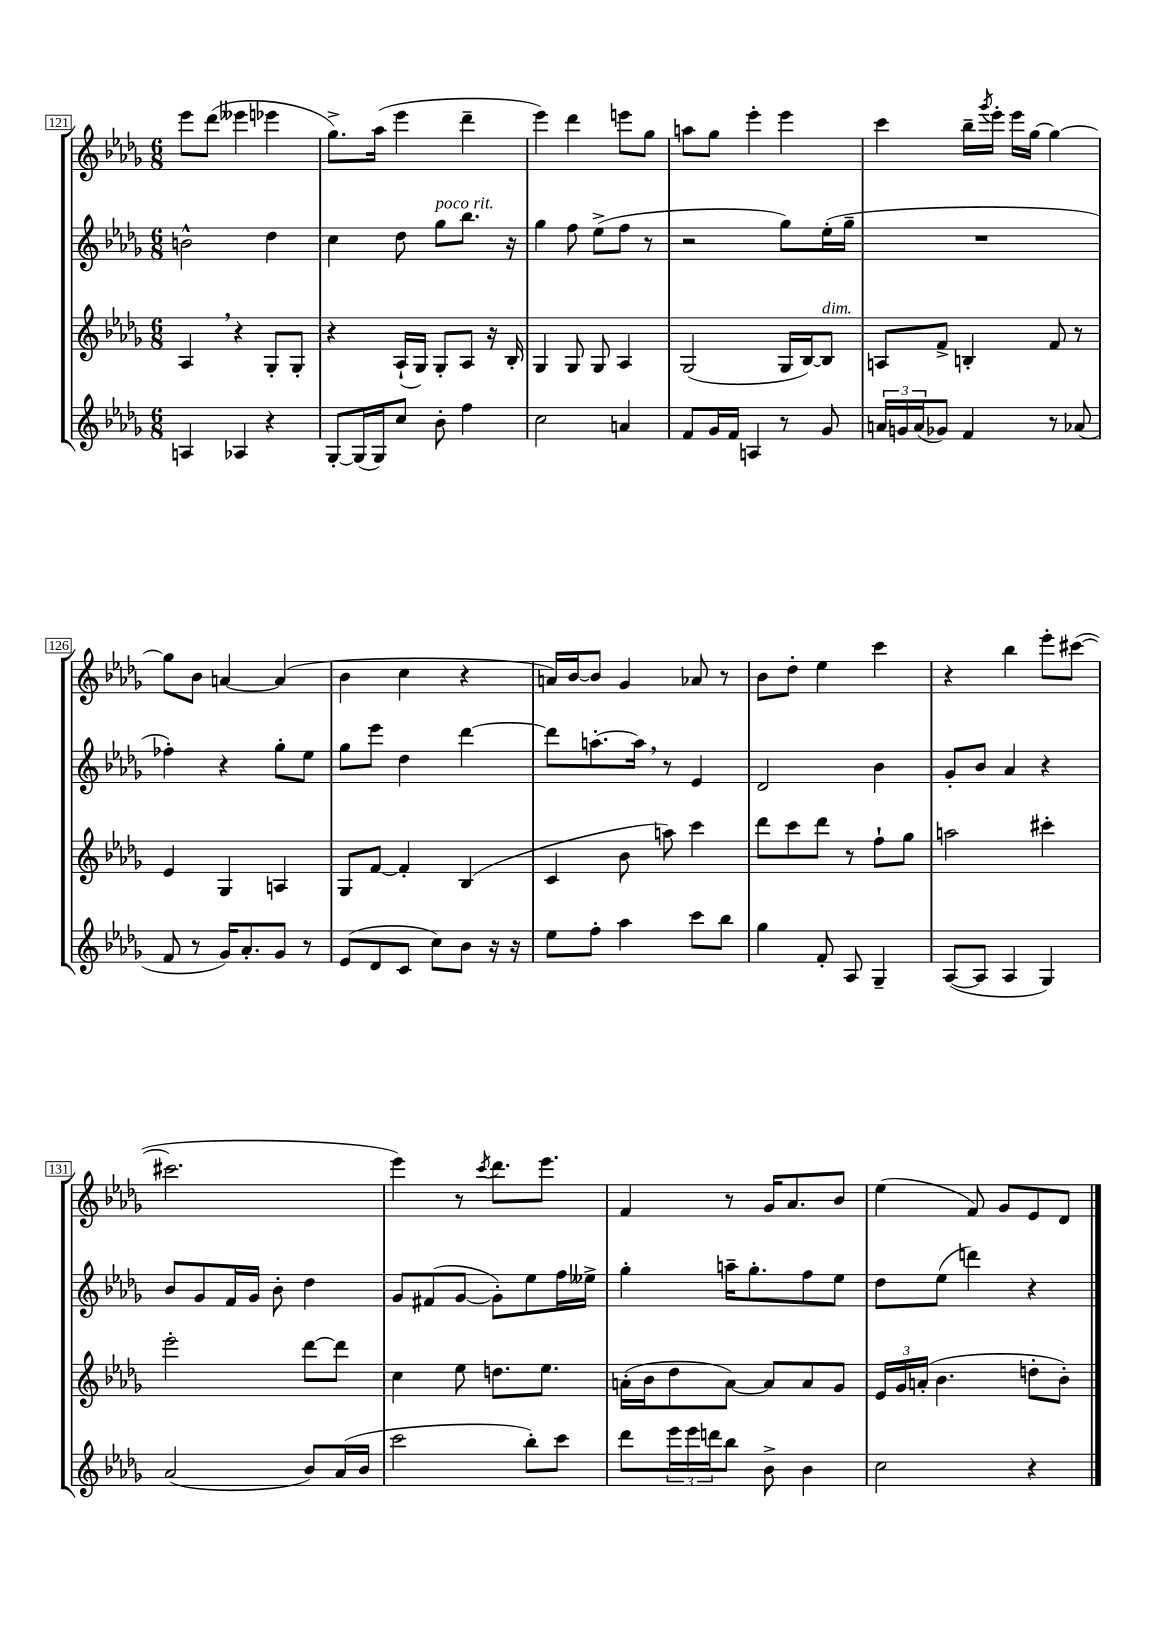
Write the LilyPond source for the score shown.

<<
\new StaffGroup <<
\new Staff = "s0" {
    \clef treble \key des \major \numericTimeSignature \time 6/8
    ees'''8 des'''8( eeses'''4 ees'''4 |
    ges''8.->) aes''16( ees'''4 des'''4-- |
    ees'''4) des'''4 e'''8 ges''8 |
    a''8 ges''8 ees'''4-. ees'''4 |
    c'''4 bes''16-- \acciaccatura { ges'''8 } ees'''16-. ees'''16 ges''16~ ges''4~ |
    ges''8 bes'8 a'4~ a'4( |
    bes'4 c''4 r4 |
    a'16) bes'16~ bes'8 ges'4 aes'8 r8 |
    bes'8 des''8-. ees''4 c'''4 |
    r4 bes''4 ees'''8-. cis'''8~( |
    cis'''2. |
    ees'''4) r8 \acciaccatura { c'''8 } des'''8. ees'''8. |
    f'4 r8 ges'16 aes'8. bes'8 |
    ees''4( f'8) ges'8 ees'8 des'8 \bar "|." |
}
\new Staff = "s1" {
    \clef treble \key des \major \numericTimeSignature \time 6/8
    b'2-^ des''4 |
    c''4 des''8 ges''8^\markup { \italic "poco rit." } bes''8. r16 |
    ges''4 f''8 ees''8->( f''8 r8 |
    r2 ges''8) ees''16-.( ges''16-- |
    R2. |
    fes''4-.) r4 ges''8-. ees''8 |
    ges''8 ees'''8 des''4 des'''4~ |
    des'''8 a''8.~-. a''16 \breathe r8 ees'4 |
    des'2 bes'4 |
    ges'8-. bes'8 aes'4 r4 |
    bes'8 ges'8 f'16 ges'16 bes'8-. des''4 |
    ges'8 fis'8( ges'8~ ges'8-.) ees''8 f''16 eeses''16-> |
    ges''4-. a''16-- ges''8.-. f''8 ees''8 |
    des''8 ees''8( d'''4) r4 \bar "|." |
}
\new Staff = "s2" {
    \clef treble \key des \major \numericTimeSignature \time 6/8
    aes4 \breathe r4 ges8-. ges8-. |
    r4 aes16-!( ges16) ges8-. aes8 r16 bes16-. |
    ges4 ges8 ges8 aes4 |
    ges2( ges16 bes16~) bes8^\markup { \italic "dim." } |
    a8 f'8-> b4-. f'8 r8 |
    ees'4 ges4 a4 |
    ges8 f'8~ f'4-. bes4( |
    c'4 bes'8 a''8) c'''4 |
    des'''8 c'''8 des'''8 r8 f''8-! ges''8 |
    a''2 cis'''4-. |
    ees'''2-. des'''8~ des'''8 |
    c''4 ees''8 d''8. ees''8. |
    a'16-.( bes'16 des''8 a'8~) a'8 a'8 ges'8 |
    \tuplet 3/2 { ees'16 ges'16 a'16-.( } bes'4. d''8-. bes'8-.) \bar "|." |
}
\new Staff = "s3" {
    \clef treble \key des \major \numericTimeSignature \time 6/8
    a4 aes4 r4 |
    ges8~-. ges16( ges16) c''8 bes'8-. f''4 |
    c''2 a'4 |
    f'8 ges'16 f'16 a4 r8 ges'8 |
    \tuplet 3/2 { a'16 g'16 a'16( } ges'8) f'4 r8 aes'8( |
    f'8 r8 ges'16) aes'8.-. ges'8 r8 |
    ees'8( des'8 c'8 c''8) bes'8 r16 r16 |
    ees''8 f''8-. aes''4 c'''8 bes''8 |
    ges''4 f'8-. aes8 ges4-- |
    aes8~( aes8 aes4 ges4) |
    aes'2( bes'8) aes'16( bes'16 |
    c'''2 bes''8-.) c'''8 |
    des'''8 \tuplet 3/2 { ees'''16 ees'''16 d'''16 } bes''8 bes'8-> bes'4 |
    c''2 r4 \bar "|." |
}
>>
>>
\layout { \context { \Score currentBarNumber = #121 \override BarNumber.stencil = #(make-stencil-boxer 0.1 0.3 ly:text-interface::print) } }
